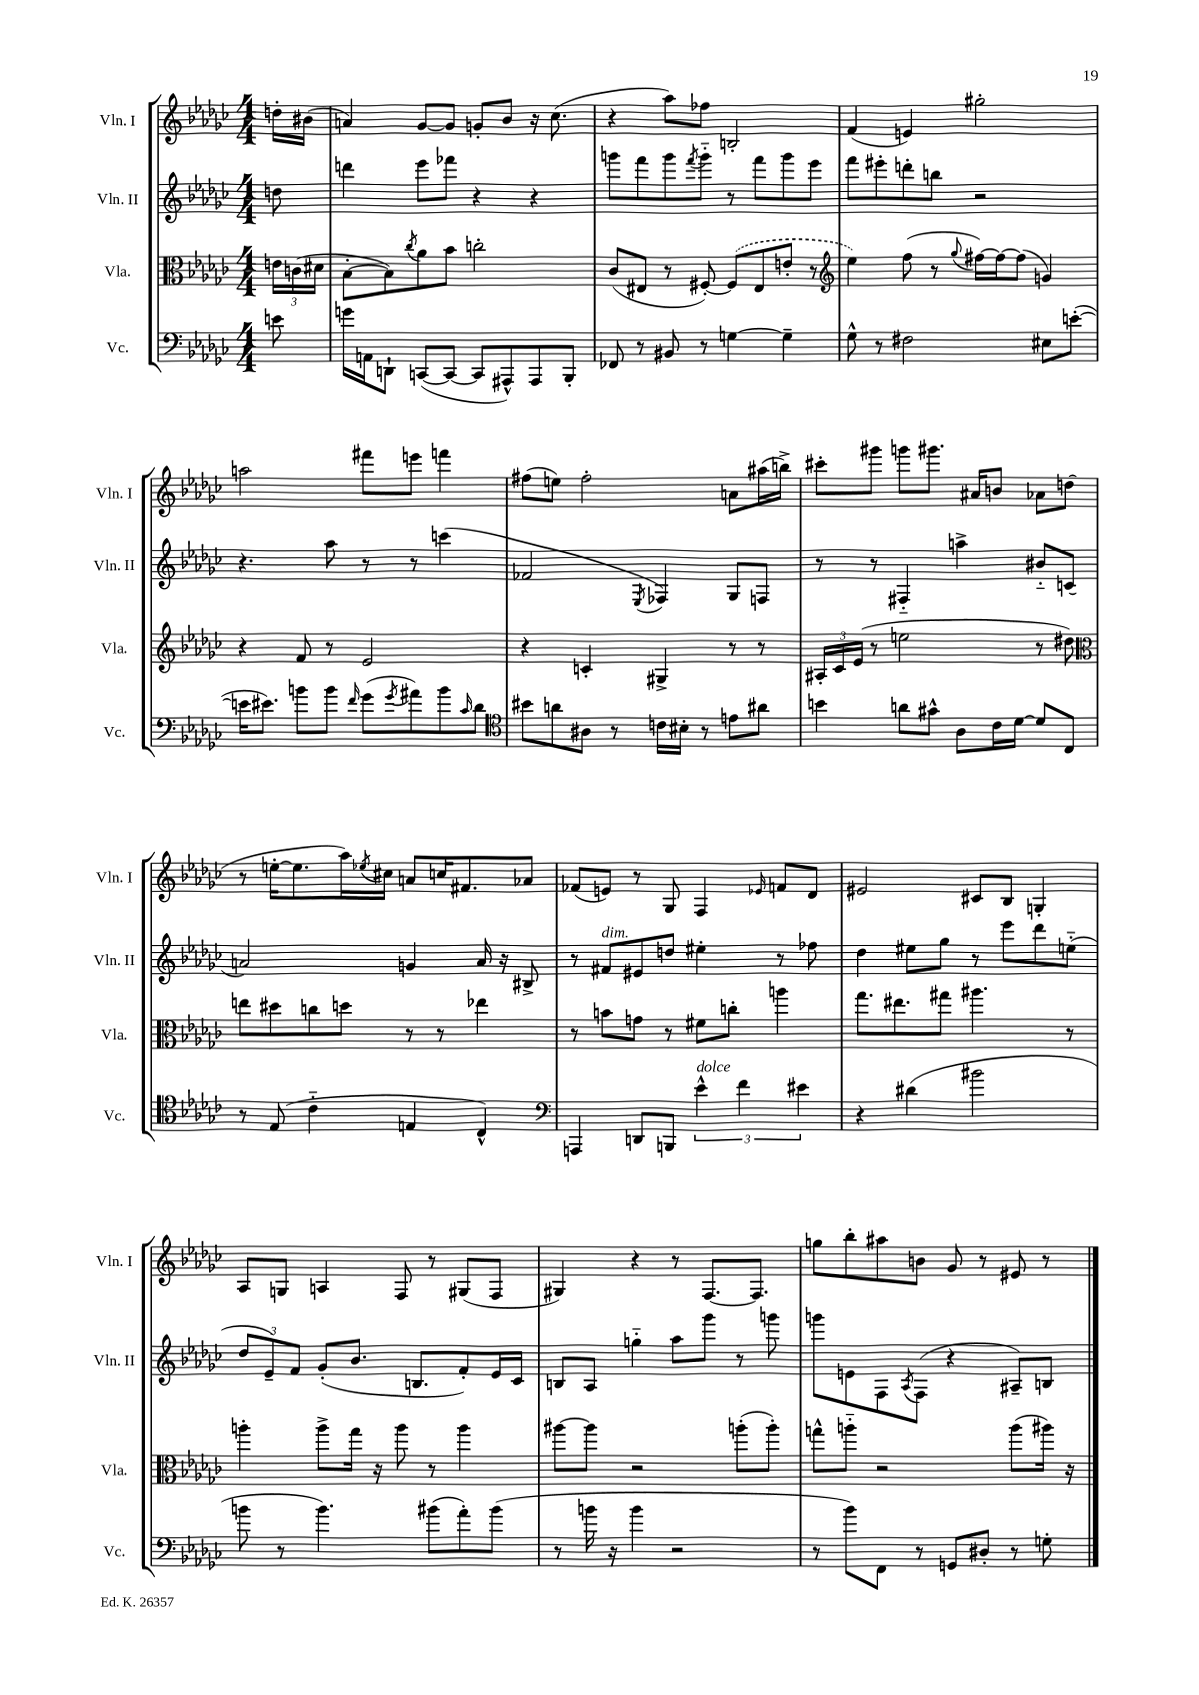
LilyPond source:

<<
\new StaffGroup <<
\new Staff = "s0" \with { instrumentName = "Vln. I" shortInstrumentName = "Vln. I" } {
    \clef treble \key ges \major \numericTimeSignature \time 4/4 \partial 8
    d''16-. bis'16( |
    a'4) ges'8~ ges'8 g'8-. bes'8 r16 ces''8.( |
    r4 aes''8) fes''8 b2-. |
    f'4( e'4) gis''2-. |
    a''2 fis'''8 e'''8 f'''4 |
    fis''8( e''8) fis''2-. a'8 ais''16( b''16->) |
    cis'''8-. gis'''8 g'''8 gis'''8. ais'16 b'8 aes'8 d''8( |
    r8 e''16~-. e''8. aes''16) \acciaccatura { ees''8 } cis''16 a'8 c''16 fis'8. aes'8 |
    fes'8( e'8) r8 ges8 f4 \grace { ees'16 } f'8 des'8 |
    eis'2 cis'8 bes8 g4-. |
    aes8 g8 a4 f8 r8 gis8( f8 |
    gis4) r4 r8 f8.~ f8. |
    g''8 bes''8-. ais''8 b'8 ges'8 r8 eis'8 r8 \bar "|." |
}
\new Staff = "s1" \with { instrumentName = "Vln. II" shortInstrumentName = "Vln. II" } {
    \clef treble \key ges \major \numericTimeSignature \time 4/4 \partial 8
    d''8 |
    d'''4 ees'''8 fes'''8 r4 r4 |
    g'''8 f'''8 g'''8 \acciaccatura { f'''8 } g'''8-_ r8 f'''8 g'''8 ees'''8 |
    f'''8 eis'''8-. d'''8-. b''8 r2 |
    r4. aes''8 r8 r8 c'''4( |
    fes'2 \acciaccatura { ees8 } fes4) ges8 f8 |
    r8 r8 fis4-_ a''4-> bis'8-_ c'8( |
    a'2) g'4 a'16 r16 bis8-> |
    r8 fis'8^\markup { \italic "dim." } eis'8 d''8 eis''4-. r8 fes''8 |
    des''4 eis''8 ges''8 r8 ees'''8 des'''8 e''8-_( |
    \tuplet 3/2 { des''8 ees'8--) f'8 } ges'8-.( bes'8. b8. f'8-.) ees'16 ces'16 |
    b8 aes8 g''4-_ aes''8 ges'''8 r8 g'''8 |
    g'''8 e'8 f8 \acciaccatura { aes8 } f8( r4 ais8--) b8 \bar "|." |
}
\new Staff = "s2" \with { instrumentName = "Vla." shortInstrumentName = "Vla." } {
    \clef alto \key ges \major \numericTimeSignature \time 4/4 \partial 8
    \tuplet 3/2 { e'16 c'16( dis'16 } |
    bes8~-. bes8) \acciaccatura { ces''8 } aes'8 bes'8 c''2-. |
    ces'8( eis8 r8 fis8~-.) \once \slurDashed fis8( eis8 e'8-. r8 |
    \clef treble ees''4) f''8( r8 \appoggiatura { ges''8 } fis''16~) fis''16~ fis''8( g'4) |
    r4 f'8 r8 ees'2 |
    r4 c'4-. gis4-> r8 r8 |
    \tuplet 3/2 { ais16-. ces'16 ees'16( } r8 e''2 r8 dis''8) |
    \clef alto e''8 dis''8 c''8 d''8 r8 r8 ees''4 |
    r8 b'8 g'8 r8 fis'8 c''8-. a''4 |
    ges''8. eis''8. gis''8 ais''4. r8 |
    a''4-. a''8-> ges''16 r16 a''8 r8 a''4 |
    ais''8~ ais''8 r2 a''8-.( a''8-.) |
    g''8-^ a''8-_ r2 a''8( ais''16) r16 \bar "|." |
}
\new Staff = "s3" \with { instrumentName = "Vc." shortInstrumentName = "Vc." } {
    \clef bass \key ges \major \numericTimeSignature \time 4/4 \partial 8
    e'8 |
    g'16 a,16 d,8-! c,8~( c,8~ c,8 ais,,8-^) ais,,8 bes,,8-. |
    fes,8 r8 bis,8 r8 g4~ g4-- |
    ges8-^ r8 fis2 eis8 e'8~-.( |
    e'16 eis'8.) b'8 b'8 \grace { f'16 } ges'8( \acciaccatura { ges'8 } ais'8) b'8 \grace { ces'16 } des'8 |
    \clef tenor bis'8 a'8 ais8 r8 c'16 bis16-. r8 e'8 ais'8 |
    b'4 a'8 gis'8-^ aes8 ces'16 des'16~ des'8 ces8 |
    r8 ees8( ces'4-_ e4 ces4-^) |
    \clef bass a,,4 d,8 b,,8 \tuplet 3/2 { ees'4-^^\markup { \italic "dolce" } f'4 eis'4 } |
    r4 dis'4( bis'2 |
    b'8 r8 b'4.) bis'8( aes'8-.) bis'8( |
    r8 b'16 r16 b'4 r2 |
    r8 bes'8) f,8 r8 g,8 dis8-. r8 g8-. \bar "|." |
}
>>
>>
\layout { \context { \Score \remove "Bar_number_engraver" } }
